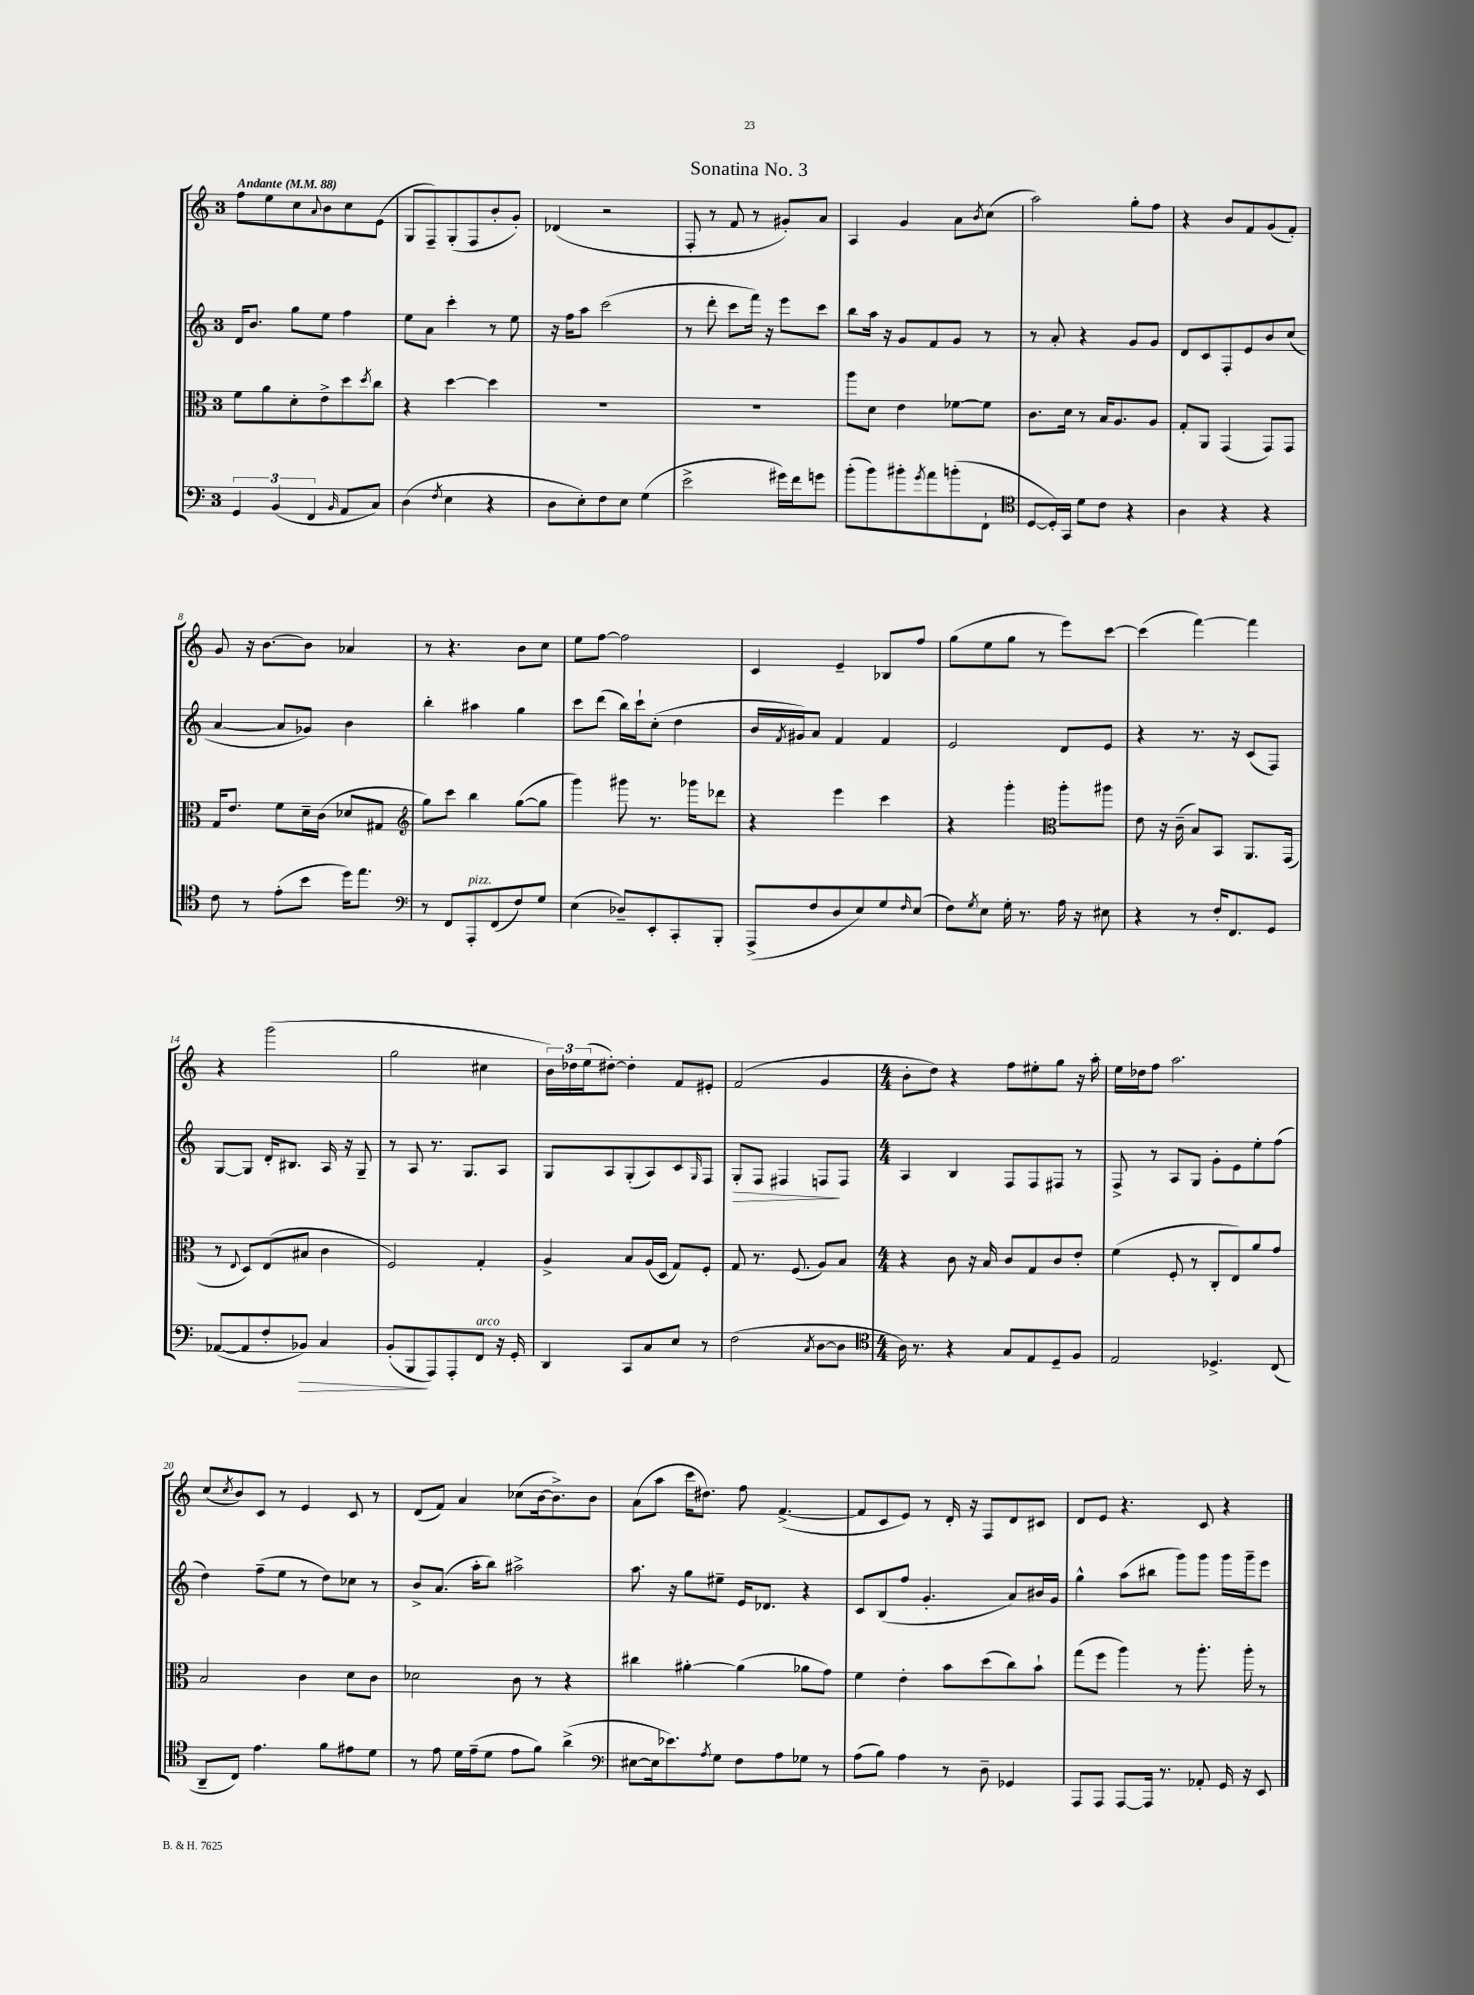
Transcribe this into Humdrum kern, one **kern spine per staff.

**kern	**dynam	**kern	**kern	**dynam	**kern
*part4	*part4	*part3	*part2	*part2	*part1
*staff4	*staff4	*staff3	*staff2	*staff2	*staff1
*clefF4	*	*clefC3	*clefG2	*	*clefG2
*k[]	*	*k[]	*k[]	*	*k[]
*M3/4	*	*M3/4	*M3/4	*	*M3/4
*MM88	*	*MM88	*MM88	*	*MM88
=1	=1	=1	=1	=1	=1
!	!	!	!	!	!LO:TX:a:B:t=Andante
6GG/	.	8f\L	16d/KL	.	8ff\L
.	.	.	8.b/J	.	.
.	.	8a\	.	.	8ee\
(6BB/	.	.	.	.	.
.	.	8d'\	8gg\L	.	8cc\
6FF/	.	.	.	.	.
.	.	.	.	.	8qqa/
.	.	8e^\	8ee\J	.	8b\
16qqBB/	.	.	.	.	.
8AA/L	.	8dd\	4ff\	.	8cc\
.	.	8qdd/	.	.	.
8C/J)	.	8cc\J	.	.	(8e\J
=2	=2	=2	=2	=2	=2
(4D\	.	4r	8ee\L	.	8G/L
.	.	.	8a\J	.	8F~/)
8qF/	.	.	.	.	.
4E\	.	[4dd\	4ccc'\	.	(8G'/
.	.	.	.	.	8F/
4r	.	4dd\]	8r	.	8b'/
.	.	.	8ee\	.	8g'/J)
=3	=3	=3	=3	=3	=3
8D\L	.	2.r	16r	.	(4d-X/
.	.	.	16ff\KL	.	.
8E'\)	.	.	8aa\J	.	.
8F\	.	.	(2ccc\	.	2r
8E\J	.	.	.	.	.
(4G\	.	.	.	.	.
=4	=4	=4	=4	=4	=4
2e^\	.	2.r	8r	.	8F'/
.	.	.	8ddd'\	.	8r
.	.	.	8ccc\L	.	8f/
.	.	.	16fff\Jk)	.	8r
.	.	.	16r	.	.
16g#X\LL)	.	.	8eee\L	.	8g#X'/L)
16f\J	.	.	.	.	.
8gn\J	.	.	8ccc\J	.	8a/J
=5	=5	=5	=5	=5	=5
(8b'\L	.	8aa\L	8bb\L	.	4A/
8b\)	.	8d\J	16aa\Jk	.	.
.	.	.	16r	.	.
8b#X'\	.	4e\	8g/L	.	4g/
8qg/	.	.	.	.	.
8a\	.	.	8f/	.	.
(8bn'\	.	[8f-X\L	8g/J	.	8a\L
.	.	.	.	.	8qb/
8FF`\J	.	8f-\J]	8r	.	(8cc\J
=6	=6	=6	=6	=6	=6
*clefC4	*	*	*	*	*
[8D/L	.	8.c\L	8r	.	2aa\)
16D'/L])	.	.	8a'/	.	.
16GG/JJ	.	16d\Jk	.	.	.
8d\L	.	8r	4r	.	.
8c\J	.	16B/KL	.	.	.
.	.	8.A/	.	.	.
4r	.	.	8g/L	.	8gg'\L
.	.	8A/J	8g/J	.	8ff\J
=7	=7	=7	=7	=7	=7
4A\	.	8G'/L	8d/L	.	4r
.	.	8AA/J	8c/	.	.
4r	.	(4GG/	8F'/	.	8b/L
.	.	.	8e/	.	8f/
4r	.	8GG/L)	8b/	.	(8g/
.	.	8GG/J	(8cc/J	.	8f'/J)
!!LO:LB:g=z
=8	=8	=8	=8	=8	=8
8c\	.	16G/KL	[4a/	.	8g/
.	.	8.e/J	.	.	.
8r	.	.	.	.	16r
.	.	.	.	.	[8.b\L
(8e'\L	.	8f\L	8a/L]	.	.
8b\J	.	16d~\L	8g-X/J)	.	8b\J]
.	.	(16c\JJ	.	.	.
16dd\KL)	.	8d-X/L	4b\	.	4a-X/
8.ee\J	.	.	.	.	.
.	.	8G#X/J	.	.	.
=9	=9	=9	=9	=9	=9
*clefF4	*	*clefG2	*	*	*
8r	.	8gg\L)	4bb'\	.	8r
8FF/L	.	8ccc\J	.	.	4.r
!LO:TX:a:i:t=pizz.	!	!	!	!	!
8AAA'/	.	4bb\	4aa#X\	.	.
(8FF/	.	.	.	.	.
8F/)	.	([8gg\L	4gg\	.	8b\L
8G/J	.	8gg\J]	.	.	8cc\J
=10	=10	=10	=10	=10	=10
(4E\	.	4ggg\)	8ccc\L	.	8ee\L
.	.	.	(8ddd\J	.	[8ff\J
8D-X~/L)	.	8ggg#X\	16bb\LL)	.	2ff\]
.	.	.	16ccc`\J	.	.
8EE'/	.	8.r	(8cc'\J	.	.
8CC'/	.	.	4dd\	.	.
.	.	16ggg-X\KL	.	.	.
8BBB'/J	.	8ddd-X\J	.	.	.
=11	=11	=11	=11	=11	=11
(8AAA^/L	.	4r	16b/LL	.	4c/
.	.	.	8qf/	.	.
.	.	.	16g#X/J)	.	.
8F/	.	.	8a/J	.	.
8D/	.	4eee\	4f/	.	4e~/
8E/)	.	.	.	.	.
8G/	.	4ccc\	4f/	.	8B-X/L
16qqF/	.	.	.	.	.
(8E/J	.	.	.	.	8ff/J
=12	=12	=12	=12	=12	=12
8F\L)	.	4r	2e/	.	(8gg\L
8qG/	.	.	.	.	.
8E\J	.	.	.	.	8ee\
16G'\	.	4ggg'\	.	.	8gg\J
8.r	.	.	.	.	.
.	.	.	.	.	8r
*	*	*clefC3	*	*	*
16A\	.	8aa'\L	8d/L	.	8eee\L)
16r	.	.	.	.	.
8E#X\	.	8aa#X\J	8e/J	.	[8ccc\J
=13	=13	=13	=13	=13	=13
4r	.	8e\	4r	.	(4ccc\]
.	.	16r	.	.	.
.	.	(16c~\	.	.	.
8r	.	8B/L)	8.r	.	[4fff\)
16F'/KL	.	8BB/J	.	.	.
8.FF/	.	.	16r	.	.
.	.	8.AA/L	(8c/L	.	4fff\]
8GG/J	.	.	8F/J)	.	.
.	.	(16GG/Jk	.	.	.
!!LO:LB:g=z
=14	=14	=14	=14	=14	=14
([8AA-X/L	.	8r	[8G/L	.	4r
.	.	8qqE/	.	.	.
8AA-/]	.	8D/L)	8G/J]	.	.
8F'/	.	(8E/	16d'/KL	.	(2ggg\
.	.	.	8.B#X/J	.	.
!	!LO:HP:b	!	!	!	!
8BB-X/J)	>	8B#X/J	.	.	.
4C/	.	4c\	16A/	.	.
.	.	.	16r	.	.
.	.	.	8G~/	.	.
=15	=15	=15	=15	=15	=15
(8BB'/L	.	2F/)	8r	.	2gg\
8BBB/	.	.	8A/	.	.
8AAA/)	]	.	8.r	.	.
8AAA'/	.	.	.	.	.
.	.	.	8.G/L	.	.
!LO:TX:a:i:t=arco	!	!	!	!	!
8FF/J	.	4G'/	.	.	4cc#X\
16r	.	.	8A/J	.	.
16GG'/	.	.	.	.	.
=16	=16	=16	=16	=16	=16
4DD/	.	4A^/	8G/L	.	24b\LL)
.	.	.	.	.	24dd-X\
.	.	.	.	.	(24ee\J
.	.	.	8A/	.	[8dd#X'\J)
8CC/L	.	8B/L	(8G'/	.	4dd#'\]
8C/	.	(16A/L	8A/)	.	.
.	.	16D/JJ	.	.	.
8E/J	.	8G/L)	8c/	.	8f/L
.	.	.	16qqG/	.	.
8r	.	8F'/J	8F/J	.	8e#X'/J
=17	=17	=17	=17	=17	=17
!	!	!	!	!LO:HP:b	!
(2F\	.	8G/	8G'/L	>	(2f/
.	.	8.r	8F/J	.	.
.	.	.	4F#X/	.	.
.	.	(8.F/	.	.	.
8qC/	.	.	.	.	.
[8D\L	.	8A/L)	8Fn/L	.	4g/
8D\J]	.	8B/J	8F/J	]	.
=18	=18	=18	=18	=18	=18
*clefC4	*	*	*	*	*
*M4/4	*	*M4/4	*M4/4	*	*M4/4
16A\)	.	4r	4A/	.	8b'\L
8.r	.	.	.	.	.
.	.	.	.	.	8dd\J)
4r	.	8c\	4B/	.	4r
.	.	16r	.	.	.
.	.	16B/	.	.	.
8G/L	.	8c/L	8F/L	.	8ff\L
8E/	.	8G/	8F/	.	8ee#X'\
8D~/	.	8c/	8F#X/J	.	8gg\J
8F/J	.	8e'/J	8r	.	16r
.	.	.	.	.	16aa'\
=19	=19	=19	=19	=19	=19
2E/	.	(4f\	8F^/	.	16ee\LL
.	.	.	.	.	16dd-X\J
.	.	.	8r	.	8ff\J
.	.	8F'/	8A/L	.	2.aa\
.	.	8r	8G/J	.	.
4.D-X^/	.	8C'/L	8g'\L	.	.
.	.	8E/)	8e\	.	.
.	.	8a/	8ee'\	.	.
(8C/	.	8g/J	(8ff\J	.	.
!!LO:LB:g=z
=20	=20	=20	=20	=20	=20
8AA~/L	.	2B/	4dd\)	.	(8cc/L
.	.	.	.	.	8qcc/
8C/J)	.	.	.	.	8b/)
4.e\	.	.	(8ff~\L	.	8c/J
.	.	.	8ee\J	.	8r
.	.	4c\	8r	.	4e/
8f\L	.	.	8dd\L)	.	.
8e#X\	.	8d\L	8cc-X\J	.	8c/
8d\J	.	8c\J	8r	.	8r
=21	=21	=21	=21	=21	=21
8r	.	2d-X\	8b^/L	.	(8d/L
8e\	.	.	(8.a/J	.	8f/J)
16d\LL	.	.	.	.	4a/
(16e~\J	.	.	16aa'\KL	.	.
8d\J	.	.	8bb\J)	.	.
8e\L	.	8c\	2aa#X^\	.	(8cc-X\L
8f\J)	.	8r	.	.	[16b\k
.	.	.	.	.	8.b^\])
(4a^\	.	4r	.	.	.
.	.	.	.	.	8b\J
=22	=22	=22	=22	=22	=22
*clefF4	*	*	*	*	*
[8E#X\L	.	4cc#X\	8.aa\	.	(8a\L
16E#\k]	.	.	.	.	8aa\J
8.e-X\)	.	.	16r	.	.
.	.	[4a#X'\	8gg\L	.	16ccc\KL
.	.	.	.	.	8.dd#X\J)
8qA/	.	.	.	.	.
8G\J	.	.	8ee#X~\J	.	.
8F\L	.	(4a#\]	16e/KL	.	8ff\
.	.	.	8.d-X/J	.	.
8A\	.	.	.	.	([4.f^/
8G-X\J	.	8a-X\L	4r	.	.
8r	.	8g\J)	.	.	.
=23	=23	=23	=23	=23	=23
(8A\L	.	4f\	8c/L	.	8f/L]
8B\J)	.	.	(8B/	.	8c/
4A\	.	4e'\	8ff/J	.	8e/J)
.	.	.	4.g'/	.	8r
8r	.	8b\L	.	.	16d'/
.	.	.	.	.	16r
8D~\	.	(8dd\	.	.	8F/L
4GG-X/	.	8cc\)	8a/L)	.	8d/
.	.	8b`\J	16b#X/L	.	8c#X/J
.	.	.	16g/JJ	.	.
=24	=24	=24	=24	=24	=24
8AAA/L	.	(8gg\L	4gg^^\	.	8d/L
8AAA/J	.	8ff\J	.	.	8e/J
[8AAA/L	.	4aa\)	(8aa\L	.	4.r
16AAA/Jk]	.	.	8bb#X\J	.	.
8.r	.	.	.	.	.
.	.	8r	8ggg\L)	.	.
8AA-X'/	.	8.aa'\	8ggg\J	.	8c/
16GG/	.	.	16ggg\LL	.	4r
16r	.	16aa'\	16ggg~\J	.	.
8EE/	.	8r	8eee\J	.	.
==	==	==	==	==	==
*-	*-	*-	*-	*-	*-
